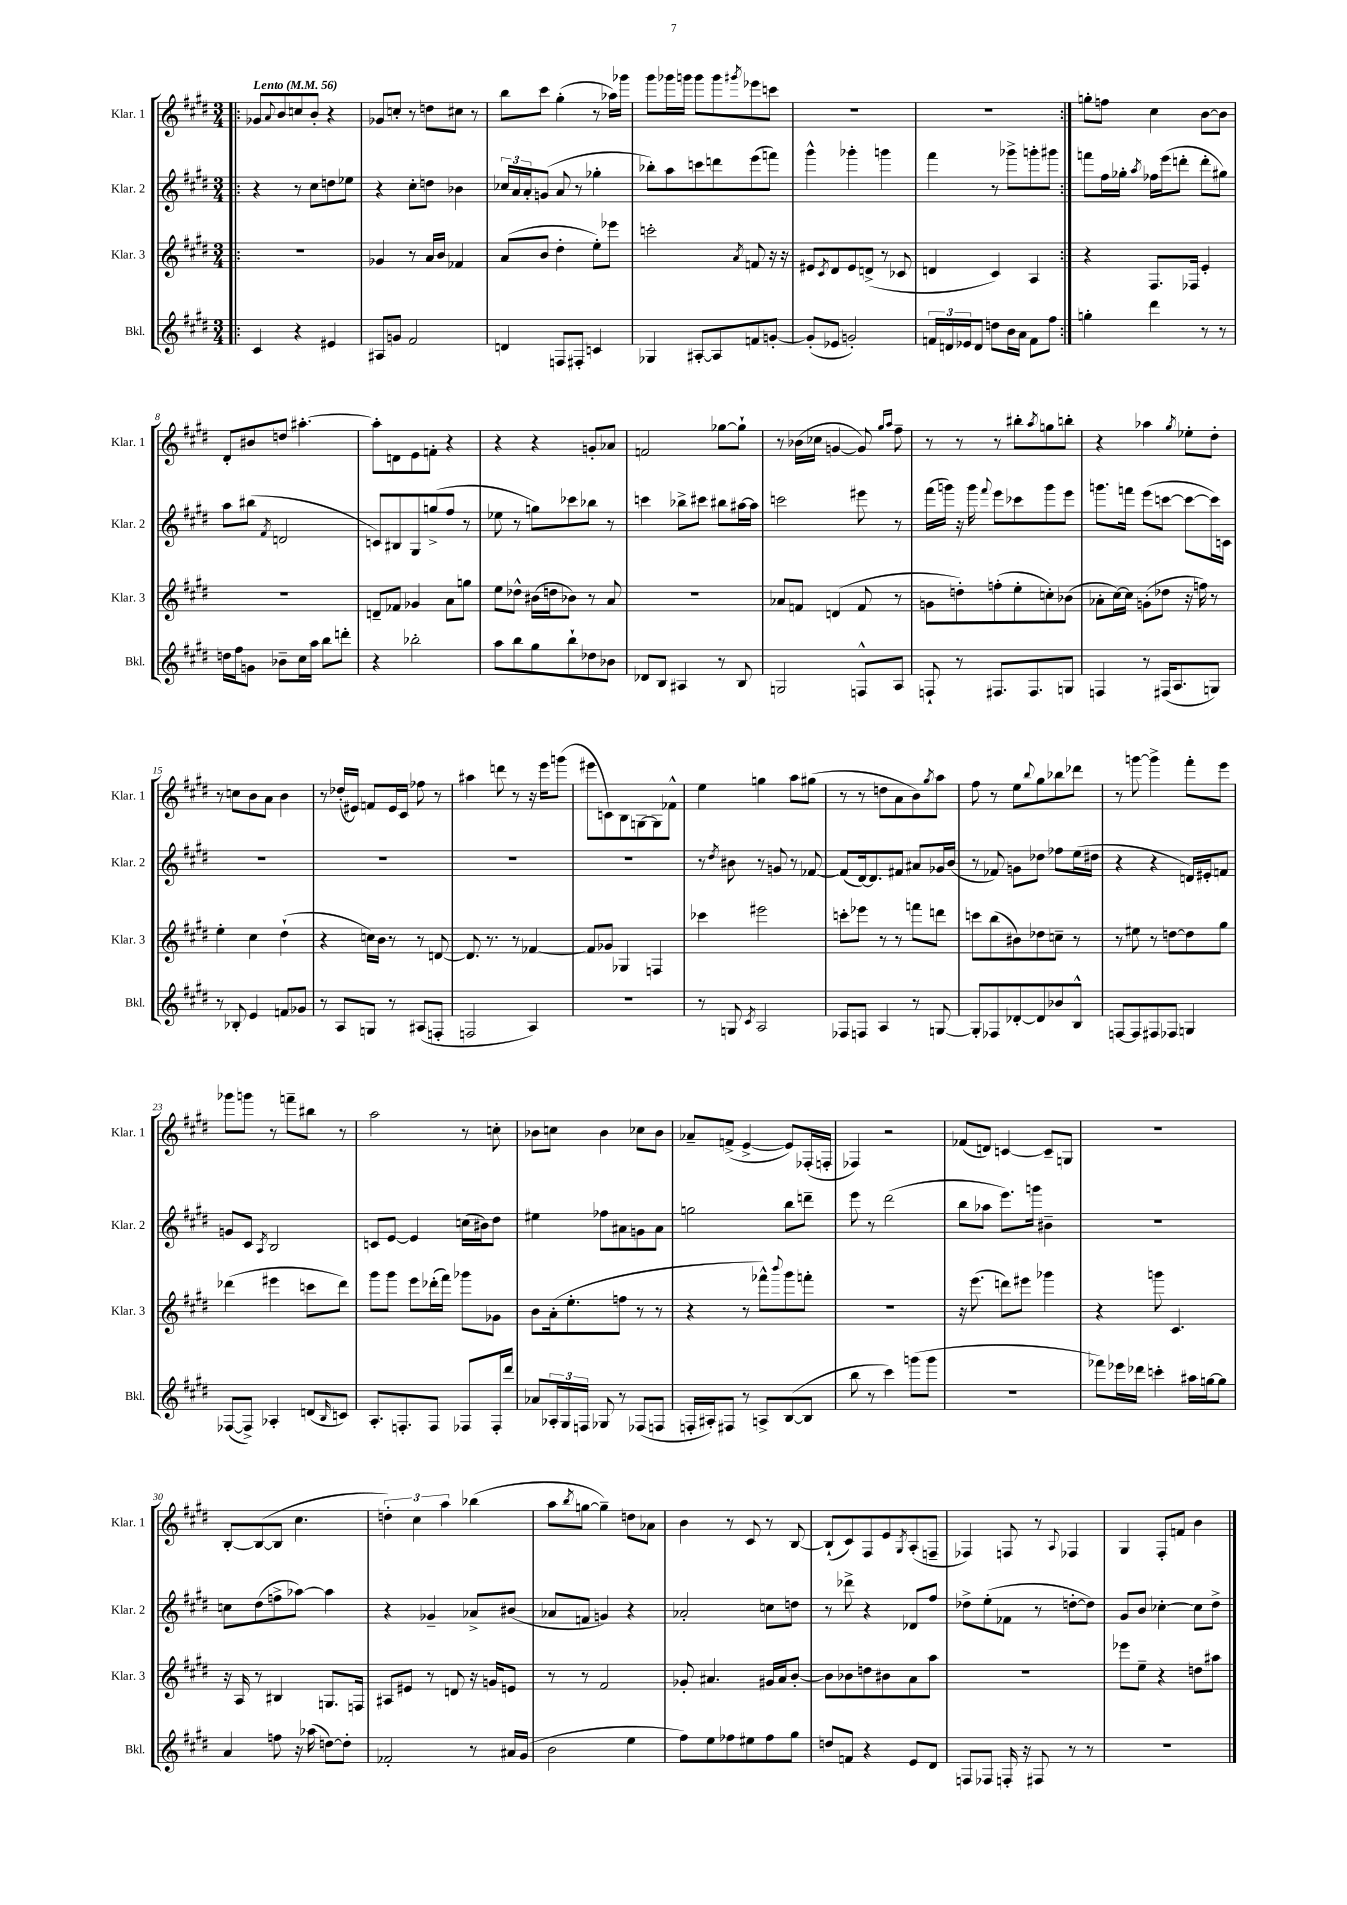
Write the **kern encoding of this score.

**kern	**kern	**kern	**kern
*staff4	*staff3	*staff2	*staff1
*clefG2	*clefG2	*clefG2	*clefG2
*k[f#c#g#d#]	*k[f#c#g#d#]	*k[f#c#g#d#]	*k[f#c#g#d#]
*M3/4	*M3/4	*M3/4	*M3/4
*MM56	*MM56	*MM56	*MM56
=!|:	=!|:	=!|:	=!|:
4c#/	2.r	4r	8g-/L
.	.	.	8qqa/
.	.	.	8b/
4r	.	8r	8cc/
.	.	8cc#\L	8b'/J
4e#/	.	8dd\	4r
.	.	8ee-\J	.
=	=	=	=
8A#/L	4g-/	4r	8g-/L
8g/J	.	.	8cc'/J
2f#/	8r	8cc#'\L	8r
.	16a/LL	8dd\J	8dd\L
.	16b/JJ	.	.
.	4f-/	4b-\	8cc#\J
.	.	.	8r
=	=	=	=
4d/	(8a/L	24cc-/LL	8bb\L
.	.	24a/	.
.	.	24a'/J	.
.	8b/J	(8g/J	8ccc#\J
8F/L	4dd#'\	8a/	(4gg#'\
8F#'/J	.	8r	.
4c/	8ee'\L)	4gg-'\	8r
.	8eee-\J	.	16aa-\LL)
.	.	.	16ggg-\JJ
=	=	=	=
4G-/	2ccc'\	8bb-'\L)	8ggg#\L
.	.	8aa\	16ggg-\L
.	.	.	16ggg\JJ
[8A#'/L	.	8ccc\	8ggg\L
8A#/]	.	8ddd\	8ggg\
.	8qa/	.	8qggg#/
8f/	8f/	(8eee\	8eee-\
[8g'/J	16r	8fff\J)	8ccc\J
.	16r	.	.
=	=	=	=
(8g'/]L	8e#/L	4ggg#^^\	2.r
.	8qc#/	.	.
8e-/J	8d#/	.	.
2g'/)	8e#/	4ggg-'\	.
.	(8d^/J	.	.
.	8r	4ggg\	.
.	8c-/	.	.
=	=	=	=
24f/LL	4d/	4fff#\	2.r
24d/	.	.	.
24e-/J	.	.	.
8d/J	.	.	.
8dd\L	4c#/)	8r	.
16b\L	.	8ggg-^\L	.
16a\JJ	.	.	.
8f\L	4A/	8ggg'\	.
8ff#\J	.	8ggg#\J	.
=:|!	=:|!	=:|!	=:|!
4gg'\	4r	8fff\L	8gg'\L
.	.	16ff#\L	8ff\J
.	.	16gg-'\JJ	.
.	.	8qaa/	.
4ddd#\	8.F#/L	16ff-\LL	4cc#\
.	.	(16eee\J	.
.	.	8ddd'\J	.
.	16F-/Jk	.	.
8r	4e'/	8ddd'\L	[8b\L
8r	.	8gg#\J)	8b\]J
=	=	=	=
16dd\LL	2.r	8aa\L	8d#'/L
16ff#\J	.	.	.
8g\J	.	(8bb#\J	8b#/
.	.	8qf#/	.
8b-~\L	.	2d/	8dd/J
16cc#\L	.	.	[4.aa#'\
16aa\JJ	.	.	.
8bb\L	.	.	.
8ddd'\J	.	.	.
=	=	=	=
4r	8d~/L	8c/L)	8aa#'\]L
.	8f-/J	8B#/	8d\
2bb-'\	4g-/	8G#/	8e\
.	.	(8gg^/	8f'\J
.	8a\L	8ff#/J	4r
.	8gg\J	8r	.
=	=	=	=
8aa\L	8ee\L	8ee-\	4r
8bb\	8dd-^^\J	8r	.
8gg#\	(16b#\LL	8gg\L)	4r
.	16dd\J	.	.
8bb`\	8b-\J)	8ccc-\	.
8dd-\	8r	8bb-\J	8g'/L
8b-\J	8a/	8r	8a-/J
=	=	=	=
8d-/L	2.r	4ccc\	2f/
8B/J	.	.	.
4A#/	.	8bb-^\L	.
.	.	8ccc#\J	.
8r	.	8bb#\L	[8gg-\L
8B/	.	[16aa#\L	8gg-`\]J
.	.	16aa#\]JJ	.
=	=	=	=
2G/	8a-/L	2ccc\	8r
.	8f/J	.	(16b-\LL
.	.	.	16cc-\JJ
.	(4d/	.	[4g/
8F^^/L	8f/	8eee#\	8g/])
.	.	.	16qqgg#/LL
.	.	.	16qqaa/JJ
8A/J	8r	8r	8ff#~\
=	=	=	=
8F`/	8g\L	(16fff#\LL	8r
.	.	16ggg\JJ)	.
8r	8dd'\)	16r	8r
.	.	16ggg\	.
.	.	8qqfff#/	.
8.F#/L	(8ff'\	8eee\L	8r
.	8ee'\	8ccc-\	8bb#'\L
8.F#/	.	.	.
.	.	.	8qaa/
.	8cc'\)	8ggg\	8gg\
8G/J	(8b-\J	8eee\J	8bb'\J
=	=	=	=
4F/	8a-'\L	8.ggg\L	4r
.	[16cc#\L)	.	.
.	16cc#\]JJ	16fff\Jk	.
8r	(8g'\L	(8eee\L	4aa-\
(16F#/LK	8dd-\J	[8ccc\J	.
8.A/	.	.	.
.	.	.	8qgg#/
.	16r	8ccc\_L	8ee-'\L
.	16ff\)	.	.
8G/J)	8r	16ccc\]L)	8dd#'\J
.	.	16c\JJ	.
=	=	=	=
8r	4ee'\	2.r	8r
8B-'/	.	.	8cc\L
4e/	4cc#\	.	8b\
.	.	.	8a\J
8f/L	(4dd#`\	.	4b\
8g-/J	.	.	.
=	=	=	=
8r	4r	2.r	8r
8A/L	.	.	(16dd-'/LL
.	.	.	16e#/JJ)
8G/J	16cc\LL)	.	8f/L
.	16b\JJ	.	.
8r	8r	.	16e#/L
.	.	.	16c#/JJ
(8A#/L	8r	.	8ff-\
8F'/J	[8d/	.	8r
=	=	=	=
2F/	8.d/]	2.r	4aa#\
.	8.r	.	.
.	.	.	8ddd\
.	8r	.	8r
4A/)	[4f-/	.	16r
.	.	.	16eee\LK
.	.	.	(8ggg\J
=	=	=	=
2.r	8f-/]L	2.r	8eee#\L
.	8g-/J	.	8c\)
.	4G-/	.	8B\
.	.	.	[8G\
.	4F/	.	8G\]
.	.	.	8f-^^\J
=	=	=	=
8r	4ccc-\	8r	4ee\
.	.	8qdd#/	.
8G/	.	8b#\	.
8qc#/	.	.	.
2A/	2eee#\	8r	4gg\
.	.	8g/	.
.	.	8r	8aa\L
.	.	[8f-/	(8gg#\J
=	=	=	=
8F-/L	8ccc'\L	(8f-/]L	8r
8F/J	8eee-\J	[16d#/k)	8r
.	.	8.d#/]	.
4A/	8r	.	8dd\L
.	8r	8f#/J	8a\
8r	8fff\L	8a#/L	8b\)
.	.	.	8qgg#/
[8G/	8ddd\J	16g-/L	8aa\J
.	.	(16b/JJ	.
=	=	=	=
8G'/]L	8ccc\L	8r	8ff#\
8F-/	(8bb\	8f-/)	8r
[8d-'/	8b#\)	8g\L	8ee\L
.	.	.	8qqbb/
8d-/]	8dd-\	8dd-\J	8gg#\
8b-/	8cc~\J	8ff-\L	8bb-\
8B^^/J	8r	(16ee\L	8ddd-\J
.	.	16dd#\JJ	.
=	=	=	=
[8F/L	8r	4r	8r
8F/]	8ee#\	.	[8ggg\
8F#/	8r	4r	4ggg^\]
8F-/J	[8dd\L	.	.
4G/	8dd\]	16d/LL)	8fff#'\L
.	.	16e#'/J	.
.	8gg#\J	8f/J	8eee\J
=	=	=	=
([8F-/L	(4ddd-\	8g/L	8ggg-\L
8F-^/]J)	.	8c#/J	8ggg\J
.	.	8qA/	.
4A-'/	4eee#\	2B/	8r
.	.	.	8fff~\L
(8d/L	8ccc\L	.	8bb#\J
16qqB/	.	.	.
8c/J)	8ddd-\J)	.	8r
=	=	=	=
8.A'/L	8ggg#\L	8c/L	2aa\
.	8ggg#\J	[8e/J	.
8.F'/	.	.	.
.	8eee\L	4e/]	.
8F/J	(16ddd-'\L	.	.
.	16fff#\JJ)	.	.
8F-/L	8ggg-\L	(16cc\LL	8r
.	.	16b#\J)	.
16F-'/L	8g-\J	8dd#\J	8cc'\
16ddd#/JJ	.	.	.
=	=	=	=
8a-/L	8b\L	4ee#\	8b-\L
24A-'/L	(16a'\k	.	8cc\J
24G#/	.	.	.
.	8.ee'\	.	.
24F/JJ	.	.	.
8G-/	.	8ff-\L	4b-\
8r	8ff\J	8a#\	.
(8F-/L	8r	8g\	8cc-\L
8F/J	8r	8a#\J	8b-\J
=	=	=	=
16F'/LL	4r	2gg\	8a-~/L
16A#'/J)	.	.	.
8F#/J	.	.	(8f^/J
8r	8r	.	[4e^/
8A^/L	8fff-^^\L)	.	.
.	8qqbbb/	.	.
([8B/	8ggg#\	8bb\L	8e/]L)
8B/]J	8fff'\J	8ddd~\J	(16F-'/L
.	.	.	16F'/JJ
=	=	=	=
8bb\	2.r	8eee\	4F-/)
8r	.	8r	.
4ccc#\)	.	(2ddd#\	2r
(8ggg\L	.	.	.
8ggg\J	.	.	.
=	=	=	=
2.r	16r	8bb\L	(8f-/L
.	(8.eee\	.	.
.	.	8aa-\J	8d/J)
.	8ddd\L)	8.eee\L)	[4c/
.	8eee#\J	.	.
.	.	16ggg\Jk	.
.	4ggg-\	4b#~\	8c~/]L
.	.	.	8G/J
=	=	=	=
8fff-\L)	4r	2.r	2.r
16eee-\L	.	.	.
16ddd-\JJ	.	.	.
4ccc'\	8ggg\	.	.
.	4.c#/	.	.
16aa#\LL	.	.	.
[16gg\J	.	.	.
8gg\]J	.	.	.
=	=	=	=
4a/	16r	8cc\L	[8B'/L
.	16A/	.	.
.	8r	(8dd#\	(8B/_
8ff\	4B#/	8ff^\	8B/]J
16r	.	[8aa-\J)	4.cc#\
(16aa-\	.	.	.
[8dd\L)	8.G/L	4aa-\]	.
8dd'\]J	.	.	.
.	16F/Jk	.	.
=	=	=	=
2f-'/	8A#/L	4r	6dd'\)
.	8e#/J	.	.
.	.	.	6cc#\
.	8r	4g-~/	.
.	.	.	6aa\
.	8d/	.	.
8r	16r	8a-^/L	(4bb-\
.	16g/LK	.	.
16a#/LL	8e/J	(8b#/J	.
(16g#/JJ	.	.	.
=	=	=	=
2b\	8r	8a-/L	8aa\L
.	.	.	8qbb/
.	8r	8f/J	[8gg\J
.	2f#/	4g/)	4gg~\])
4ee\	.	4r	8dd\L
.	.	.	8a-\J
=	=	=	=
8ff#\L)	8g-'/	2a-'/	4b\
8ee\	4.a#/	.	.
8ff-\	.	.	8r
8ee#\	.	.	8c#/
8ff-\	16g#/LL	8cc\L	8r
.	16a#/J	.	.
8gg#\J	[8b'/J	8dd\J	[8B/
=	=	=	=
8dd/L	8b\]L	8r	(8B`/]L
8f/J	8b-\	8ddd-^\	8c#/)
4r	8dd\	4r	8F#/
.	8b#\	.	8e/
.	.	.	8qG#/
8e/L	8a\	8d-/L	(8A'/
8d#/J	8aa\J	8ff#/J	8F~/J
=	=	=	=
8F/L	2.r	8dd-^\L	4F-/)
8F-/J	.	(8ee'\	.
16F'/	.	8f-\J	8F/
16r	.	.	.
8F#/	.	8r	8r
.	.	.	8qqA/
8r	.	[8dd'\L	4F-/
8r	.	8dd\]J)	.
=	=	=	=
2.r	8eee-\L	8g#/L	4G#/
.	8ee~\J	8b/J	.
.	4r	[4cc-'\	8F#'/L
.	.	.	8f/J
.	8dd\L	8cc-\]L	4b\
.	8aa#\J	8dd#^\J	.
==	==	==	==
*-	*-	*-	*-
